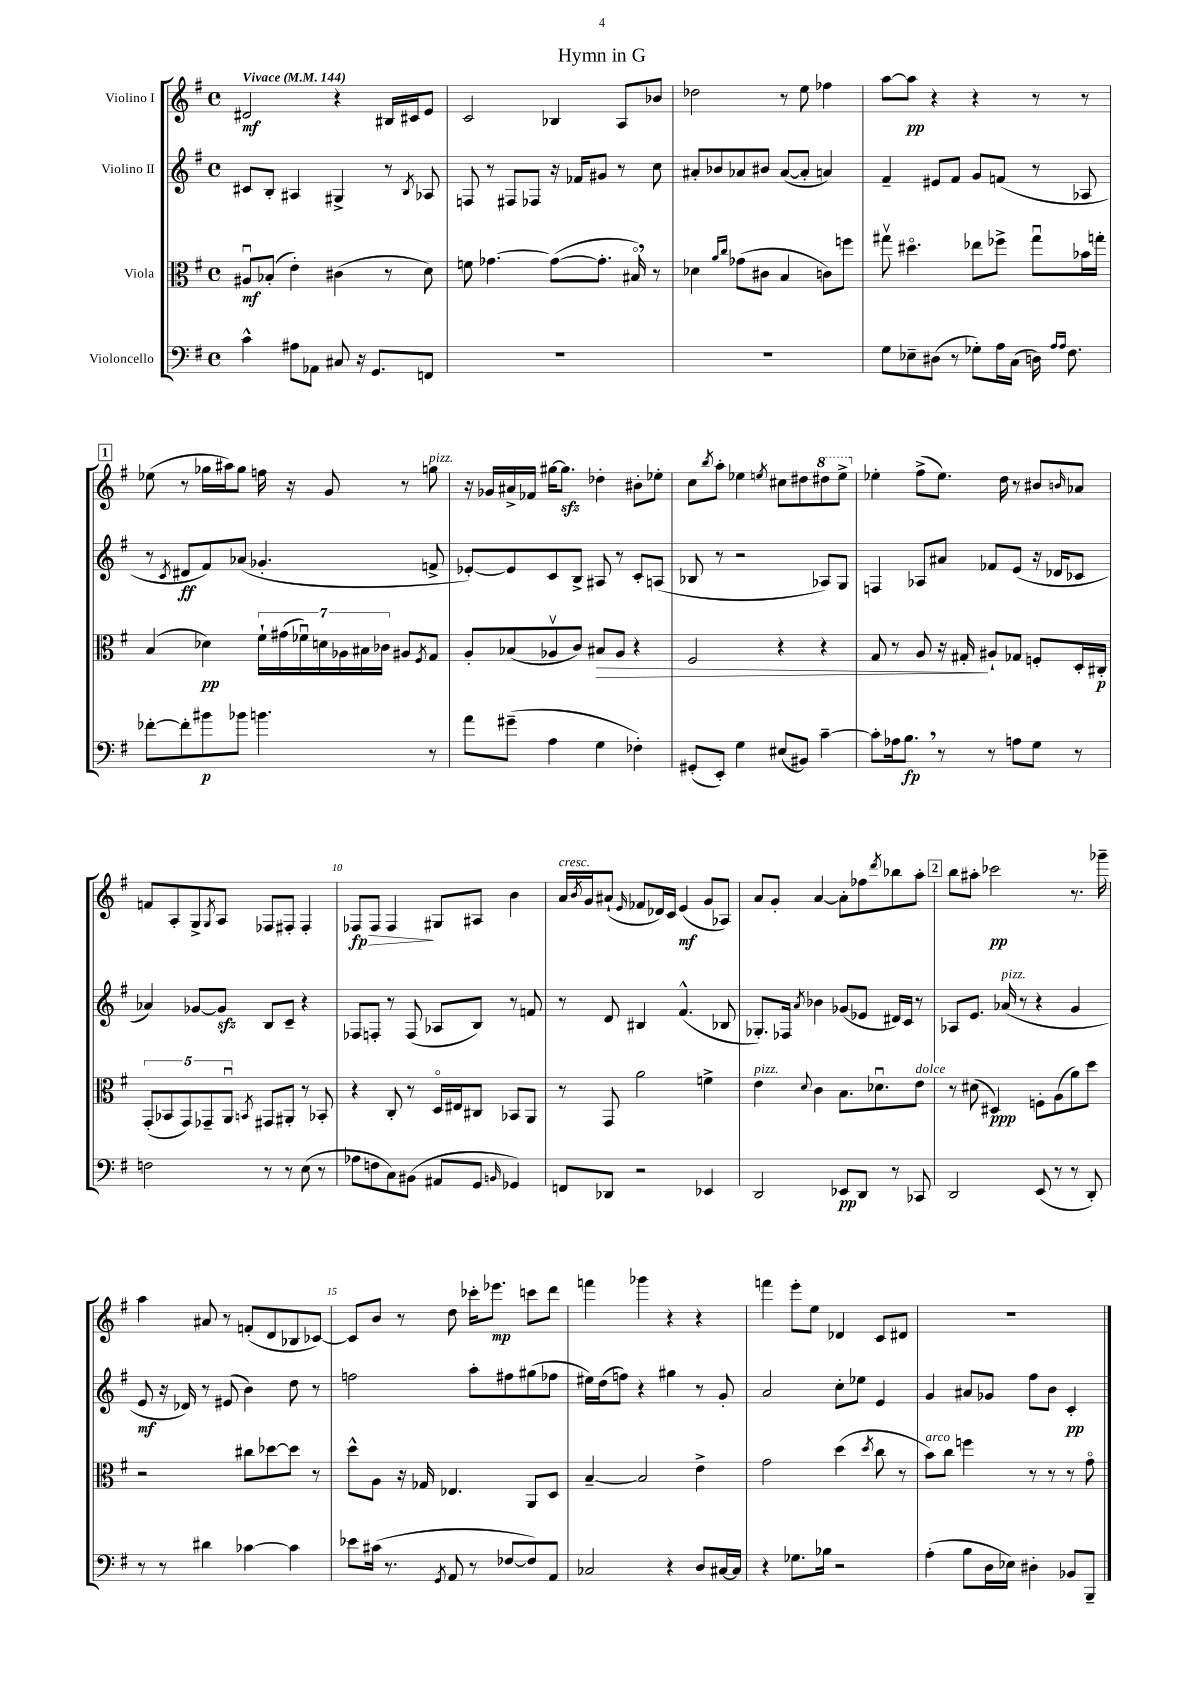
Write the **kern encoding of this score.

**kern	**dynam	**kern	**dynam	**kern	**dynam	**kern	**dynam
*part4	*part4	*part3	*part3	*part2	*part2	*part1	*part1
*staff4	*staff4	*staff3	*staff3	*staff2	*staff2	*staff1	*staff1
*I"Violoncello	*	*I"Viola	*	*I"Violino II	*	*I"Violino I	*
*clefF4	*	*clefC3	*	*clefG2	*	*clefG2	*
*k[f#]	*	*k[f#]	*	*k[f#]	*	*k[f#]	*
*M4/4	*	*M4/4	*	*M4/4	*	*M4/4	*
*met(c)	*	*met(c)	*	*met(c)	*	*met(c)	*
*MM144	*	*MM144	*	*MM144	*	*MM144	*
=1	=1	=1	=1	=1	=1	=1	=1
!	!	!	!	!	!	!LO:TX:a:B:t=Vivace	!
4c^^\	.	8A#Xu/L	mf	8c#X/L	.	2d#X/	mf
.	.	(8B-X'/J	.	8B'/J	.	.	.
8A#X\L	.	4e'\)	.	4A#X/	.	.	.
8AA-X\J	.	.	.	.	.	.	.
8C#X/	.	(4c#X\	.	4G#X^/	.	4r	.
16r	.	.	.	.	.	.	.
8.GG/L	.	.	.	.	.	.	.
.	.	8r	.	8r	.	16B#X/LL	.
.	.	.	.	.	.	16c#X/J	.
.	.	.	.	8qB/	.	.	.
8FFn/J	.	8d\)	.	8A-X/	.	8e/J	.
=2	=2	=2	=2	=2	=2	=2	=2
1r	.	8fn\	.	8Fn/	.	2c/	.
.	.	[4.g-X\	.	8r	.	.	.
.	.	.	.	8F#X/L	.	.	.
.	.	.	.	8F-X/J	.	.	.
.	.	(8g-\L_	.	16r	.	4B-X/	.
.	.	.	.	16f-X/KL	.	.	.
.	.	8.g-'\J]	.	8g#X/J	.	.	.
.	.	.	.	8r	.	8A/L	.
.	.	16B#X,/)	.	.	.	.	.
.	.	8r	.	8cc\	.	8b-X/J	.
=3	=3	=3	=3	=3	=3	=3	=3
1r	.	4d-X\	.	8a#X'/L	.	2dd-X\	.
.	.	.	.	8b-X/	.	.	.
.	.	16qqa/LL	.	.	.	.	.
.	.	16qqcc/JJ	.	.	.	.	.
.	.	(8g-X\L	.	8a-X/	.	.	.
.	.	8c#X\J	.	8b#X/J	.	.	.
.	.	4B/	.	([8a-/L	.	8r	.
.	.	.	.	8a-'/J]	.	8ee\	.
.	.	8cn\L)	.	4an/)	.	4ff-X\	.
.	.	8ffn\J	.	.	.	.	.
=4	=4	=4	=4	=4	=4	=4	=4
8G\L	.	8gg#Xv\	.	4f#~/	.	[8aa\L	.
8E-X~\	.	4.dd#X\	.	.	.	8aa\J]	pp
(8D#X\J	.	.	.	8e#X/L	.	4r	.
8r	.	.	.	8f#/J	.	.	.
8G-X'\L)	.	8ee-X\L	.	8g/L	.	4r	.
16A\L	.	8ff-X^\J	.	(8fn/J	.	.	.
(16C\JJ	.	.	.	.	.	.	.
16Dn\)	.	8gg#u\L	.	8r	.	8r	.
16qqA/LL	.	.	.	.	.	.	.
16qqA/JJ	.	.	.	.	.	.	.
8.F#\	.	.	.	.	.	.	.
.	.	16b-X\L	.	8A-X/	.	8r	.
.	.	16ggn'\JJ	.	.	.	.	.
!!LO:LB:g=z
!!LO:REH:place=s1:t=1
=5	=5	=5	=5	=5	=5	=5	=5
[8f-X'\L	.	(4B/	.	8r	.	(8ee-X\	.
.	.	.	.	8qc/	.	.	.
8f-'\]	.	.	.	8d#X/L	ff	8r	.
8b#X\	p	4d-X\)	pp	8f#/)	.	16gg-X\LL	.
.	.	.	.	.	.	16aa#X\J)	.
8b-X\J	.	.	.	(8a-X/J	.	8gg-\J	.
4.bn\	.	28f#`\LL	.	4.g-X'/	.	16ffn\	.
.	.	(28g#X\	.	.	.	.	.
.	.	.	.	.	.	16r	.
.	.	28f-Xu\)	.	.	.	.	.
.	.	28dn\	.	.	.	.	.
.	.	.	.	.	.	8g/	.
.	.	28A-X\	.	.	.	.	.
.	.	28B#X\	.	.	.	.	.
.	.	28c-X\JJ	.	.	.	.	.
.	.	8A#X/L	.	.	.	8r	.
.	.	8qF#/	.	.	.	.	.
!	!	!	!	!	!	!LO:TX:a:i:t=pizz.	!
8r	.	8G/J	.	8fn^/	.	8ggn\	.
=6	=6	=6	=6	=6	=6	=6	=6
8a\L	.	8A'/L	.	[8e-X'/L)	.	16r	.
.	.	.	.	.	.	16g-X/LL	.
(8g#X~\J	.	(8B-X/	.	8e-/]	.	16a#X^/	.
.	.	.	.	.	.	16f-X/JJ	.
4A\	.	8A-Xv/	.	8c/	.	[16gg#X\KL	.
.	.	.	.	.	.	8.gg#zz\J]	.
.	.	8c/J)	.	8B^/J	.	.	.
!	!	!	!LO:HP:b	!	!	!	!
4G\	.	8B#X/L	>	8A#X/	.	4dd-X'\	.
.	.	8A-/J	.	8r	.	.	.
4F-X'\)	.	4r	.	8c'/L	.	8b#X'\L	.
.	.	.	.	(8An/J	.	8ee-X'\J	.
=7	=7	=7	=7	=7	=7	=7	=7
(8GG#X'/L	.	2F#/	.	8B-X/	.	8cc\L	.
.	.	.	.	.	.	8qbb/	.
8EE'/J)	.	.	.	8r	.	8aa'\J	.
4G\	.	.	.	2r	.	4ee-X\	.
.	.	.	.	.	.	8qeen/	.
(8E#X/L	.	4r	.	.	.	8cc#X\L	.
8BB#X/J)	.	.	.	.	.	8dd#X\	.
*	*	*	*	*	*	*8va	*
[4c~\	.	4r	.	8A-X/L)	.	8ddd#X\	.
.	.	.	.	8G/J	.	8eee^\J	.
=8	=8	=8	=8	=8	=8	=8	=8
*	*	*	*	*	*	*X8va	*
8c'\L]	.	8G/	.	4Fn/	.	4ee-X'\	.
16A-X\k	.	8r	.	.	.	.	.
8.B,\J	fp	.	.	.	.	.	.
.	.	8A/	.	8A-X/L	.	(8ff#^\L	.
8r	.	16r	.	8a#X/J	.	8.ee-\J)	.
.	.	16G#X'/	.	.	.	.	.
8r	.	8A#X`/L	]	8f-X/L	.	.	.
.	.	.	.	.	.	16dd\	.
8An\L	.	8G-X/J	.	(8e/J	.	8r	.
8G\J	.	8Fn'/L	.	16r	.	8b#X/L	.
.	.	.	.	16d-X/KL	.	.	.
.	.	.	.	.	.	16qqbn/	.
8r	.	16D'/L	.	8c-X/J	.	8a-X/J	.
.	.	16C#X'/JJ	p	.	.	.	.
!!LO:LB:g=z
=9	=9	=9	=9	=9	=9	=9	=9
2Fn\	.	(10GG'/L	.	4a-X/)	.	8fn/L	.
.	.	10BB-X/	.	.	.	.	.
.	.	.	.	.	.	8A'/	.
.	.	10GG/)	.	.	.	.	.
.	.	.	.	[8g-X/L	.	8G^/	.
.	.	10GG-X~/	.	.	.	.	.
.	.	.	.	.	.	8qG/	.
.	.	.	.	8g-zz/J]	.	8A/J	.
.	.	10AAu/J	.	.	.	.	.
.	.	8qBBn/	.	.	.	.	.
8r	.	8GG#X/L	.	8B/L	.	8F-X/L	.
8r	.	8AA#X'/J	.	8c~/J	.	8F#X'/J	.
(8E\	.	8r	.	4r	.	4F#'/	.
8r	.	8BB-X'/	.	.	.	.	.
=10	=10	=10	=10	=10	=10	=10	=10
!	!	!	!	!	!	!	!LO:HP:b
8A-X\L	.	4r	.	8F-X/L	.	8F-X/L	> fp
8Fn\	.	.	.	8Fn'/J	.	8F-/J	.
8C\)	.	8C'/	.	8r	.	4F-/	.
(8BB#X\J	.	8r	.	(8F/	.	.	.
8AA#X/L	.	16D/LL	.	8A-X/L	.	8G#X/L	]
.	.	16E#X/J	.	.	.	.	.
8GG/J	.	8C#X/J	.	8B/J)	.	8A#X/J	.
16qqBBn/	.	.	.	.	.	.	.
4GG-X/)	.	8BB-X/L	.	8r	.	4b\	.
.	.	8AA/J	.	8fn/	.	.	.
=11	=11	=11	=11	=11	=11	=11	=11
!	!	!	!	!	!	!LO:TX:a:i:t=cresc.	!
8FFn/L	.	8r	.	8r	.	16a/LL	.
.	.	.	.	.	.	8qb/	.
.	.	.	.	.	.	16g/J	.
8DD-X/J	.	8GG/	.	8d/	.	(8a#X`/J	.
.	.	.	.	.	.	16qqe/	.
2r	.	2a\	.	4B#X/	.	8f-X/L	.
.	.	.	.	.	.	16d-X/L)	.
.	.	.	.	.	.	16c/JJ	.
.	.	.	.	(4.f#^^/	.	(4e/	mf
4EE-X/	.	4fn^\	.	.	.	8g/L	.
.	.	.	.	8B-X/	.	8A-X/J)	.
=12	=12	=12	=12	=12	=12	=12	=12
!	!	!LO:TX:a:i:t=pizz.	!	!	!	!	!
2DD/	.	4e\	.	8.G-X'/L)	.	8a/L	.
.	.	.	.	.	.	8g'/J	.
.	.	.	.	16F-X/Jk	.	.	.
.	.	8qqd/	.	8qa/	.	.	.
.	.	4c\	.	4b-X\	.	[4a/	.
8EE-X/L	pp	8.B\L	.	(8g-X/L	.	8a'\L]	.
8DD/J	.	.	.	8e-X/J	.	8ff-X\	.
.	.	8.d-Xu\	.	.	.	.	.
.	.	.	.	.	.	8qddd/	.
8r	.	.	.	16d#X/LL)	.	8bb-X\	.
.	.	.	.	16c/JJ	.	.	.
!	!	!LO:TX:a:i:t=dolce	!	!	!	!	!
8CC-X/	.	8e\J	.	8r	.	8aa'\J	.
!!LO:REH:place=s1:t=2
=13	=13	=13	=13	=13	=13	=13	=13
2DD/	.	8r	.	8A-X/L	.	8bb\L	.
.	.	(8d#X\	.	8.e/J	.	8aa#X'\J	.
.	.	4D#X/)	ppp	.	.	2ccc-X\	pp
!	!	!	!	!LO:TX:a:i:t=pizz.	!	!	!
.	.	.	.	(16a-X/	.	.	.
.	.	.	.	8r	.	.	.
(8EE/	.	8Fn'\L	.	4r	.	.	.
8r	.	(8A\	.	.	.	.	.
8r	.	8a\)	.	4g/	.	8.r	.
8DD'/)	.	8dd\J	.	.	.	.	.
.	.	.	.	.	.	16ggg-X~\	.
!!LO:LB:g=z
=14	=14	=14	=14	=14	=14	=14	=14
8r	.	2r	.	8e/	mf	4aa\	.
8r	.	.	.	16r	.	.	.
.	.	.	.	16d-X/)	.	.	.
4d#X\	.	.	.	8r	.	8a#X/	.
.	.	.	.	(8e#X/	.	8r	.
[4c-X\	.	8cc#X\L	.	4b\)	.	(8fn'/L	.
.	.	[8dd-X\	.	.	.	8d/	.
4c-\]	.	8dd-\J]	.	8dd\	.	8B-X/	.
.	.	8r	.	8r	.	[8c-X/J)	.
=15	=15	=15	=15	=15	=15	=15	=15
8e-X\L	.	8dd^^\L	.	2ffn\	.	8c-/L]	.
(16c#X\Jk	.	8A\J	.	.	.	8b/J	.
8.r	.	.	.	.	.	.	.
.	.	16r	.	.	.	8r	.
.	.	16G-X/	.	.	.	.	.
8qGG/	.	.	.	.	.	.	.
8AA/	.	4.E-X/	.	.	.	8dd\	.
8r	.	.	.	8aa'\L	.	16ccc-X'\KL	.
.	.	.	.	.	.	8.eee-X\J	mp
[8F-X/L	.	.	.	8ff#X\	.	.	.
8F-/])	.	8AA/L	.	(8gg#X\	.	8cccn\L	.
8AA/J	.	8D/J	.	8ff-X\J	.	8ddd\J	.
=16	=16	=16	=16	=16	=16	=16	=16
2C-X/	.	[4B~/	.	16ee#X\LL)	.	4fffn\	.
.	.	.	.	(16dd\J	.	.	.
.	.	.	.	8ffn\J)	.	.	.
.	.	2B/]	.	4r	.	4ggg-X\	.
4r	.	.	.	4gg#X\	.	4r	.
8D/L	.	4e^\	.	8r	.	4r	.
[16C#X/L	.	.	.	8g'/	.	.	.
16C#/JJ]	.	.	.	.	.	.	.
=17	=17	=17	=17	=17	=17	=17	=17
4r	.	2g\	.	2a/	.	4fffn\	.
8.G-X\L	.	.	.	.	.	8eee'\L	.
.	.	.	.	.	.	8ee\J	.
16B-X\Jk	.	.	.	.	.	.	.
2r	.	(4dd\	.	8cc'\L	.	4d-X/	.
.	.	.	.	8ee-X\J	.	.	.
.	.	8qdd/	.	.	.	.	.
.	.	8cc\	.	4e/	.	8c/L	.
.	.	8r	.	.	.	8d#X/J	.
=18	=18	=18	=18	=18	=18	=18	=18
!	!	!LO:TX:a:i:t=arco	!	!	!	!	!
(4A'\	.	8b\L)	.	4g/	.	1r	.
.	.	8cc\J	.	.	.	.	.
8B\L	.	4ffn\	.	8a#X/L	.	.	.
16D\L	.	.	.	8g-X/J	.	.	.
16E-X\JJ)	.	.	.	.	.	.	.
4D#X'\	.	8r	.	8ff#\L	.	.	.
.	.	8r	.	8b\J	.	.	.
8BB-X/L	.	8r	.	4c'/	pp	.	.
8BBB~/J	.	8g\	.	.	.	.	.
==	==	==	==	==	==	==	==
*-	*-	*-	*-	*-	*-	*-	*-
